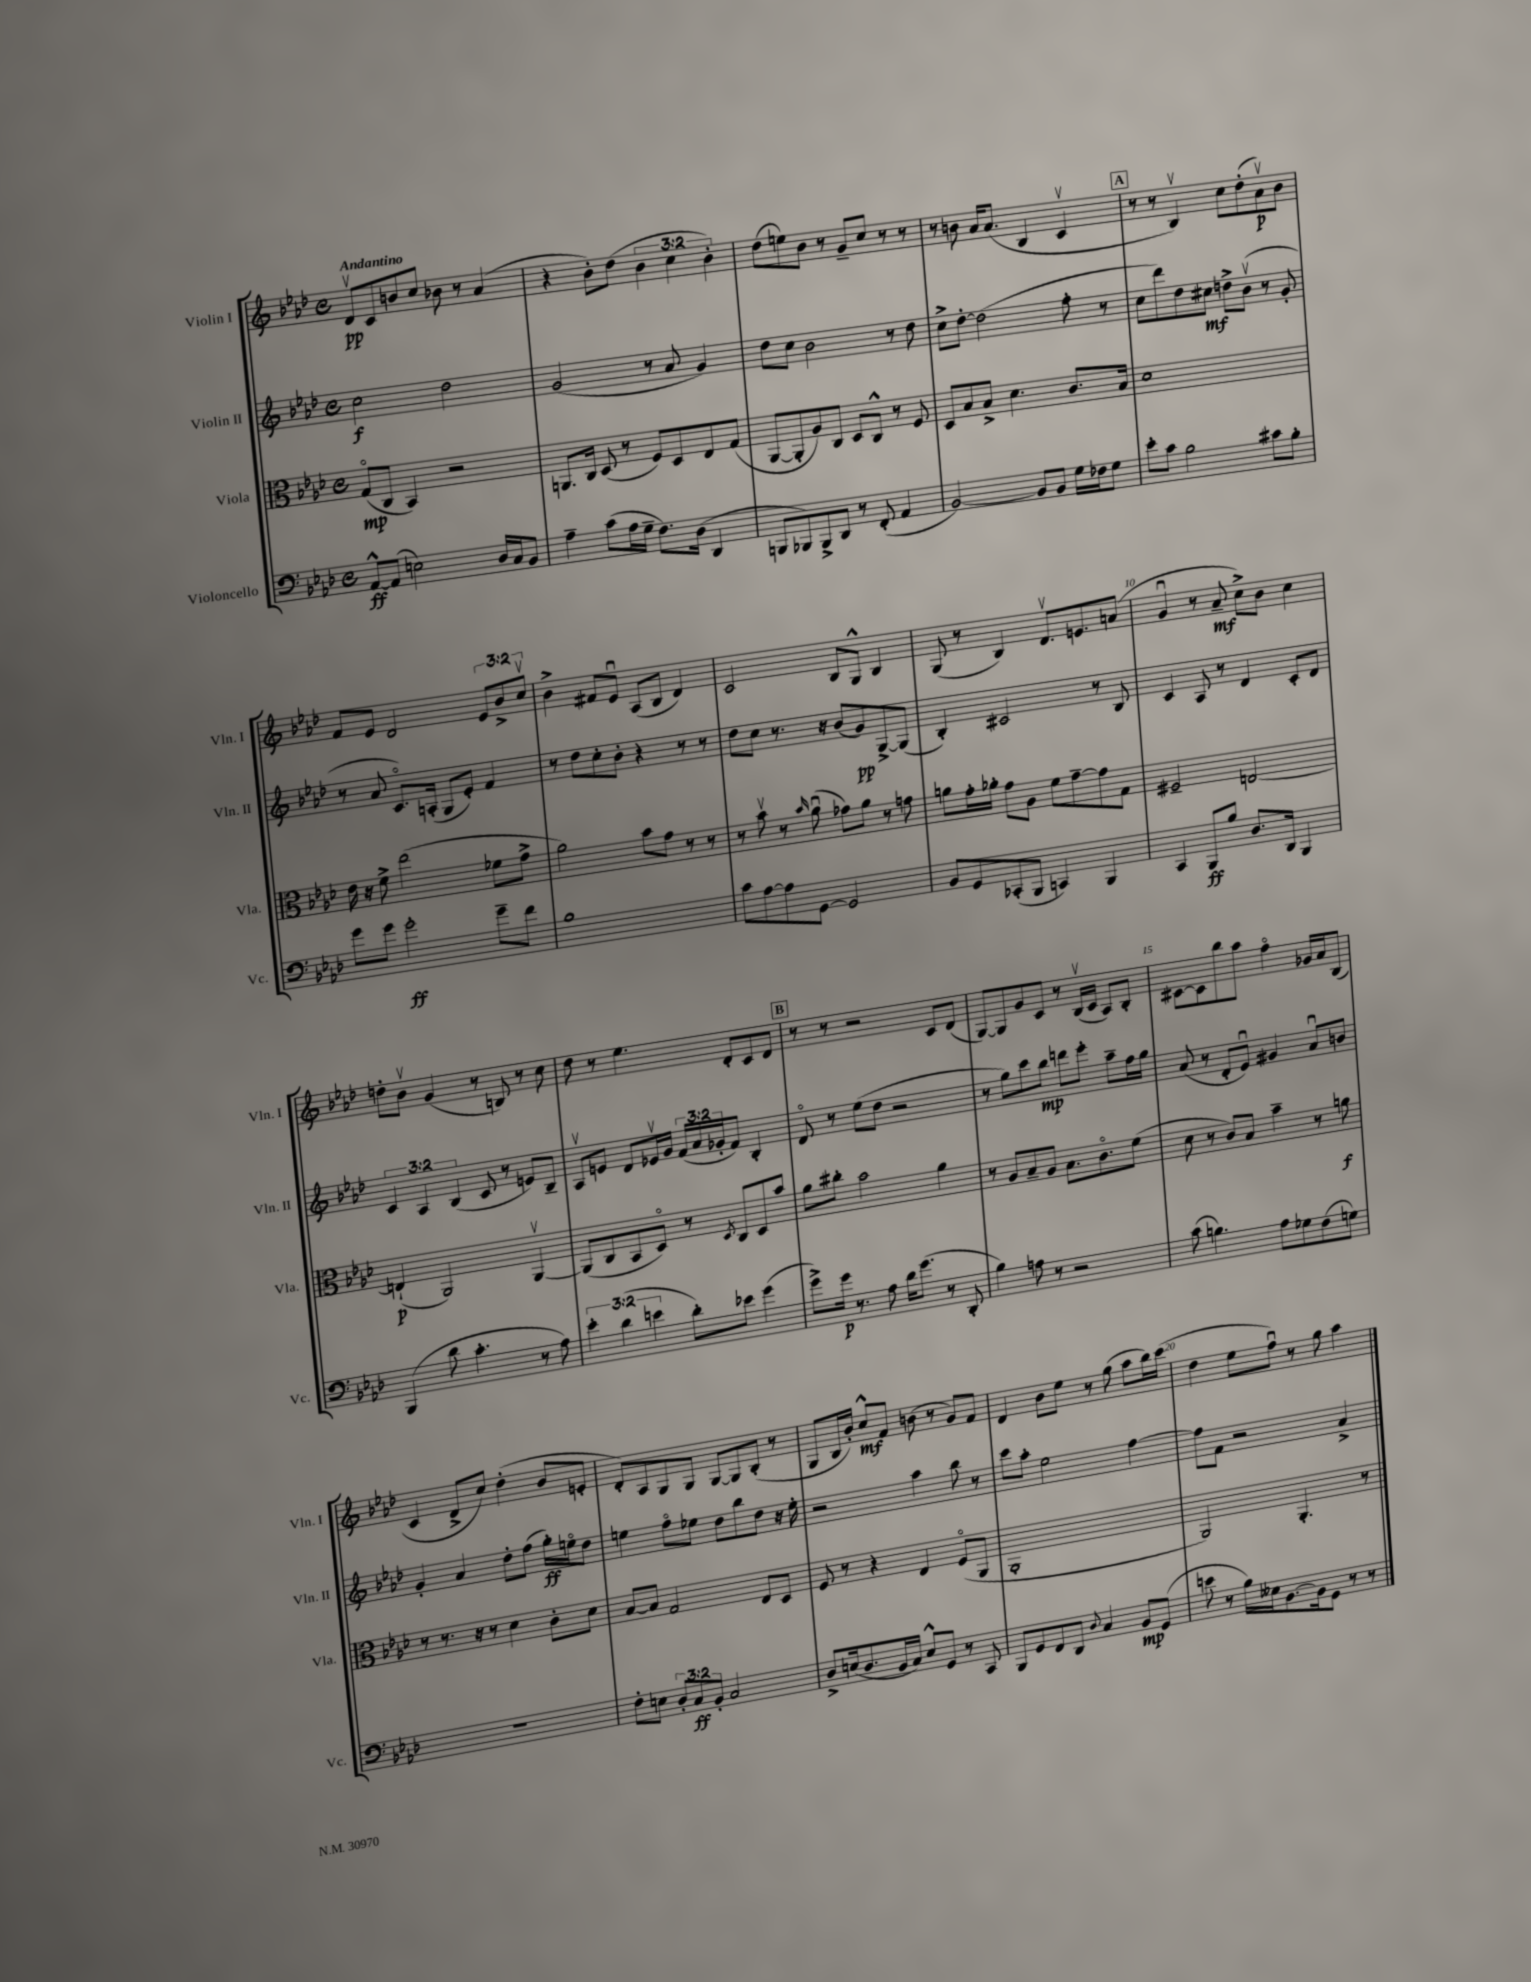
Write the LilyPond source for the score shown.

<<
\new StaffGroup <<
\new Staff = "s0" \with { instrumentName = "Violin I" shortInstrumentName = "Vln. I" } {
    \clef treble \key aes \major \defaultTimeSignature \time 4/4 \override Staff.TupletNumber.text = #tuplet-number::calc-fraction-text \tempo "Andantino"
    des'8\upbow\pp c'8 b'8 c''8 bes'8 r8 aes'4( |
    r4 bes'8-.) des''8( \tuplet 3/2 { bes'4 c''4 bes'4-.) } |
    des''8( e''8) bes'8 r8 g'8-- c''8 r8 r8 |
    r8 b'8 aes'16 aes'8.( bes4 c'4\upbow |
    \mark \markup { \box "A" } r8 r8 bes4\upbow) c''8 des''8-.( aes'8\upbow\p) bes'8 |
    f'8 ees'8 des'2 \tuplet 3/2 { ees'8 bes'8-> c''8\upbow } |
    bes'4-> fis'8 ees'8\downbow aes8( bes8 des'4) |
    c'2 bes8 g8-^ bes4 |
    g8( r8 bes4) des'8.\upbow e'8. a'8( |
    g'4\downbow r8 aes'8--\mf c''8->) bes'8 c''4 |
    d''8-. bes'8\upbow g'4( r8 b8) r8 c''8 |
    des''8 r8 ees''4. des'8-. c'8 des'8 |
    \mark \markup { \box "B" } r8 r8 r2 c'8 des'8( |
    g8~) g8 g'8 c'8 r8 bes16\upbow( c'16 aes8) bes8-. |
    cis'8~ cis'8 bes''8 aes''8 f''4\flageolet ges'16 aes'16 bes8( |
    c'4 des'8-> c''8) des''4-.( bes'8 e'8-. |
    des'8-.) aes8 g8 g8 g8~ g8 bes8-.( r8 |
    g8 bes16 bes'16-.) c''8-^\mf f'8 b'8( r8 g'8) f'8 |
    des'4 bes'8 ees''8 r8 g''8( aes''8 bes''16) c'''16( |
    des''4 ees''8 f''8\downbow) r8 g''8 aes''4 \bar "|." |
}
\new Staff = "s1" \with { instrumentName = "Violin II" shortInstrumentName = "Vln. II" } {
    \clef treble \key aes \major \defaultTimeSignature \time 4/4 \override Staff.TupletNumber.text = #tuplet-number::calc-fraction-text
    c''2\f des''2 |
    g'2( r8 aes'8 g'4) |
    des''8 c''8 bes'2 r8 des''8 |
    c''8-> des''8~-. des''2( f''8-. r8 |
    \mark \markup { \box "A" } c''8 des'''8) des''8 cis''8\mf d''8-> bes'8\upbow( r8 g'8-. |
    r8 aes'8 c'8.\flageolet) a16-.( g8 ees'8-.) f'4 |
    r8 des''8 c''8-. bes'8-. r4 r8 r8 |
    des''8 c''8 r8. r16 bes'8( g'8\pp) g8~-> g8( |
    bes4-.) cis'2 r8 bes8 |
    c'4 aes8 r8 des'4 c'8-. des'8 |
    \tuplet 3/2 { c'4 aes4 bes4( } c'8 r8 e'8) bes8-- |
    aes8\upbow e'8 des'8 ees'16\upbow g'16 \tuplet 3/2 { f'16( aes'16 ges'16-. } f'8) bes4-. |
    \mark \markup { \box "B" } des'8\flageolet r8 ees''8( des''8 r2 |
    r8 g''8) c'''8 bes''8\mp d'''8 ees'''8-. aes''8-- f''16 g''16 |
    aes'8( r8 des'8-. ees'8\downbow) gis'4 aes'8\downbow b'8 |
    g'4-. aes'4 des''8-. f''8( g''16-.\ff) e''16\flageolet des''8 |
    e''4 f''8\flageolet ees''8 des''8 bes''8 des''8 r16 ees''16-. |
    r2 aes''4 bes''8 r8 |
    c'''8 aes''8-. ees''2 f''4~ |
    f''8 f'8 r2 aes'4-> \bar "|." |
}
\new Staff = "s2" \with { instrumentName = "Viola" shortInstrumentName = "Vla." } {
    \clef alto \key aes \major \defaultTimeSignature \time 4/4
    g8\flageolet\mp( c8 bes,4) r2 |
    a,8. c16 des8( r8 f8) des8 ees8 g8( |
    aes,8~ aes,8-. aes8) c8 des8 c8-^ r8 f8 |
    des8 bes8 bes8-> des'4. c'8. bes16 |
    \mark \markup { \box "A" } des'1 |
    ees'16 r16 f'8-> ees''2( fes'8 g'8-> |
    aes'2) bes'8 g'8 r8 r8 |
    r8 bes'8\upbow r8 \grace { bes'16 } aes'8\downbow( ges'8) aes'8 r8 g'8 |
    a'8 g'16-. aes'16-. g'8 aes8 f'8 g'8~-- g'8 g8 |
    fis2-- e2~ |
    e4-!\p( aes,2) aes,4~\upbow |
    aes,8( c8 bes,8 des8\flageolet) r8 \acciaccatura { des8 } c8 des8 bes'8 |
    \mark \markup { \box "B" } aes'8 cis''8-. bes'2 aes'4 |
    r8 aes8 bes8-- aes8 bes8. c'8.\flageolet f'8( |
    des'8 r8 c'8) bes8 bes'4-- r8 a'8\f |
    r8 r8. r16 r8 des'4 c'8-. des'8 |
    bes8~ bes8 g2 ees8 des8 |
    f8 r8 r4 ees4 f8\flageolet( aes,8 |
    aes,1-. |
    aes,2) aes,4.-. r8 \bar "|." |
}
\new Staff = "s3" \with { instrumentName = "Violoncello" shortInstrumentName = "Vc." } {
    \clef bass \key aes \major \defaultTimeSignature \time 4/4 \override Staff.TupletNumber.text = #tuplet-number::calc-fraction-text
    aes,8~-^\ff aes,8( e2) des16 c16 bes,8 |
    aes4-- c'8( aes16 g16-- f8.) des16( des,4 |
    b,,8 bes,,8) bes,,8-> des,8 r8 f,8-.( aes,4 |
    bes,2~) bes,8 bes,8 g16 fes16 g8 |
    \mark \markup { \box "A" } ees'8-. c'8 bes2 cis'8 bes8-. |
    g'8 g'8 g'2-.\ff g'8-- f'8 |
    bes1 |
    c'8 aes8~ aes8 g,8~ g,2 |
    bes,8 g,8 ces,8-.( bes,,8 c,4) bes,,4 |
    c,4 bes,,8\ff bes8 des8. des,16 bes,,4 |
    bes,,4( des'8 c'4.-. r8 aes8) |
    \tuplet 3/2 { ees'4-. des'4( e'4 } des'8-.) ees'8 g'4( |
    \mark \markup { \box "B" } g'8->) g'16\p r8. aes8 des'16 g'8.( r8 des,8-. |
    bes4) a8 r8 r2 |
    c'8( b4.) aes8 ges8 f8( g8) |
    R1 |
    f8-. e8 \tuplet 3/2 { des8-. c8\ff bes,8-. } c2 |
    des8-> e16( des8. bes,16 c16) e8-^ g,8 r8 c,8 |
    bes,,8 g,8 f,8 des,8 \appoggiatura { des8 } c4 bes,8\mp g,8( |
    e'8 r8 bes16) eeses16 bes,8.~ bes,16 g,8 r8 r8 \bar "|." |
}
>>
>>
\layout { \context { \Score \override BarNumber.break-visibility = ##(#f #t #t) barNumberVisibility = #(every-nth-bar-number-visible 5) } }
